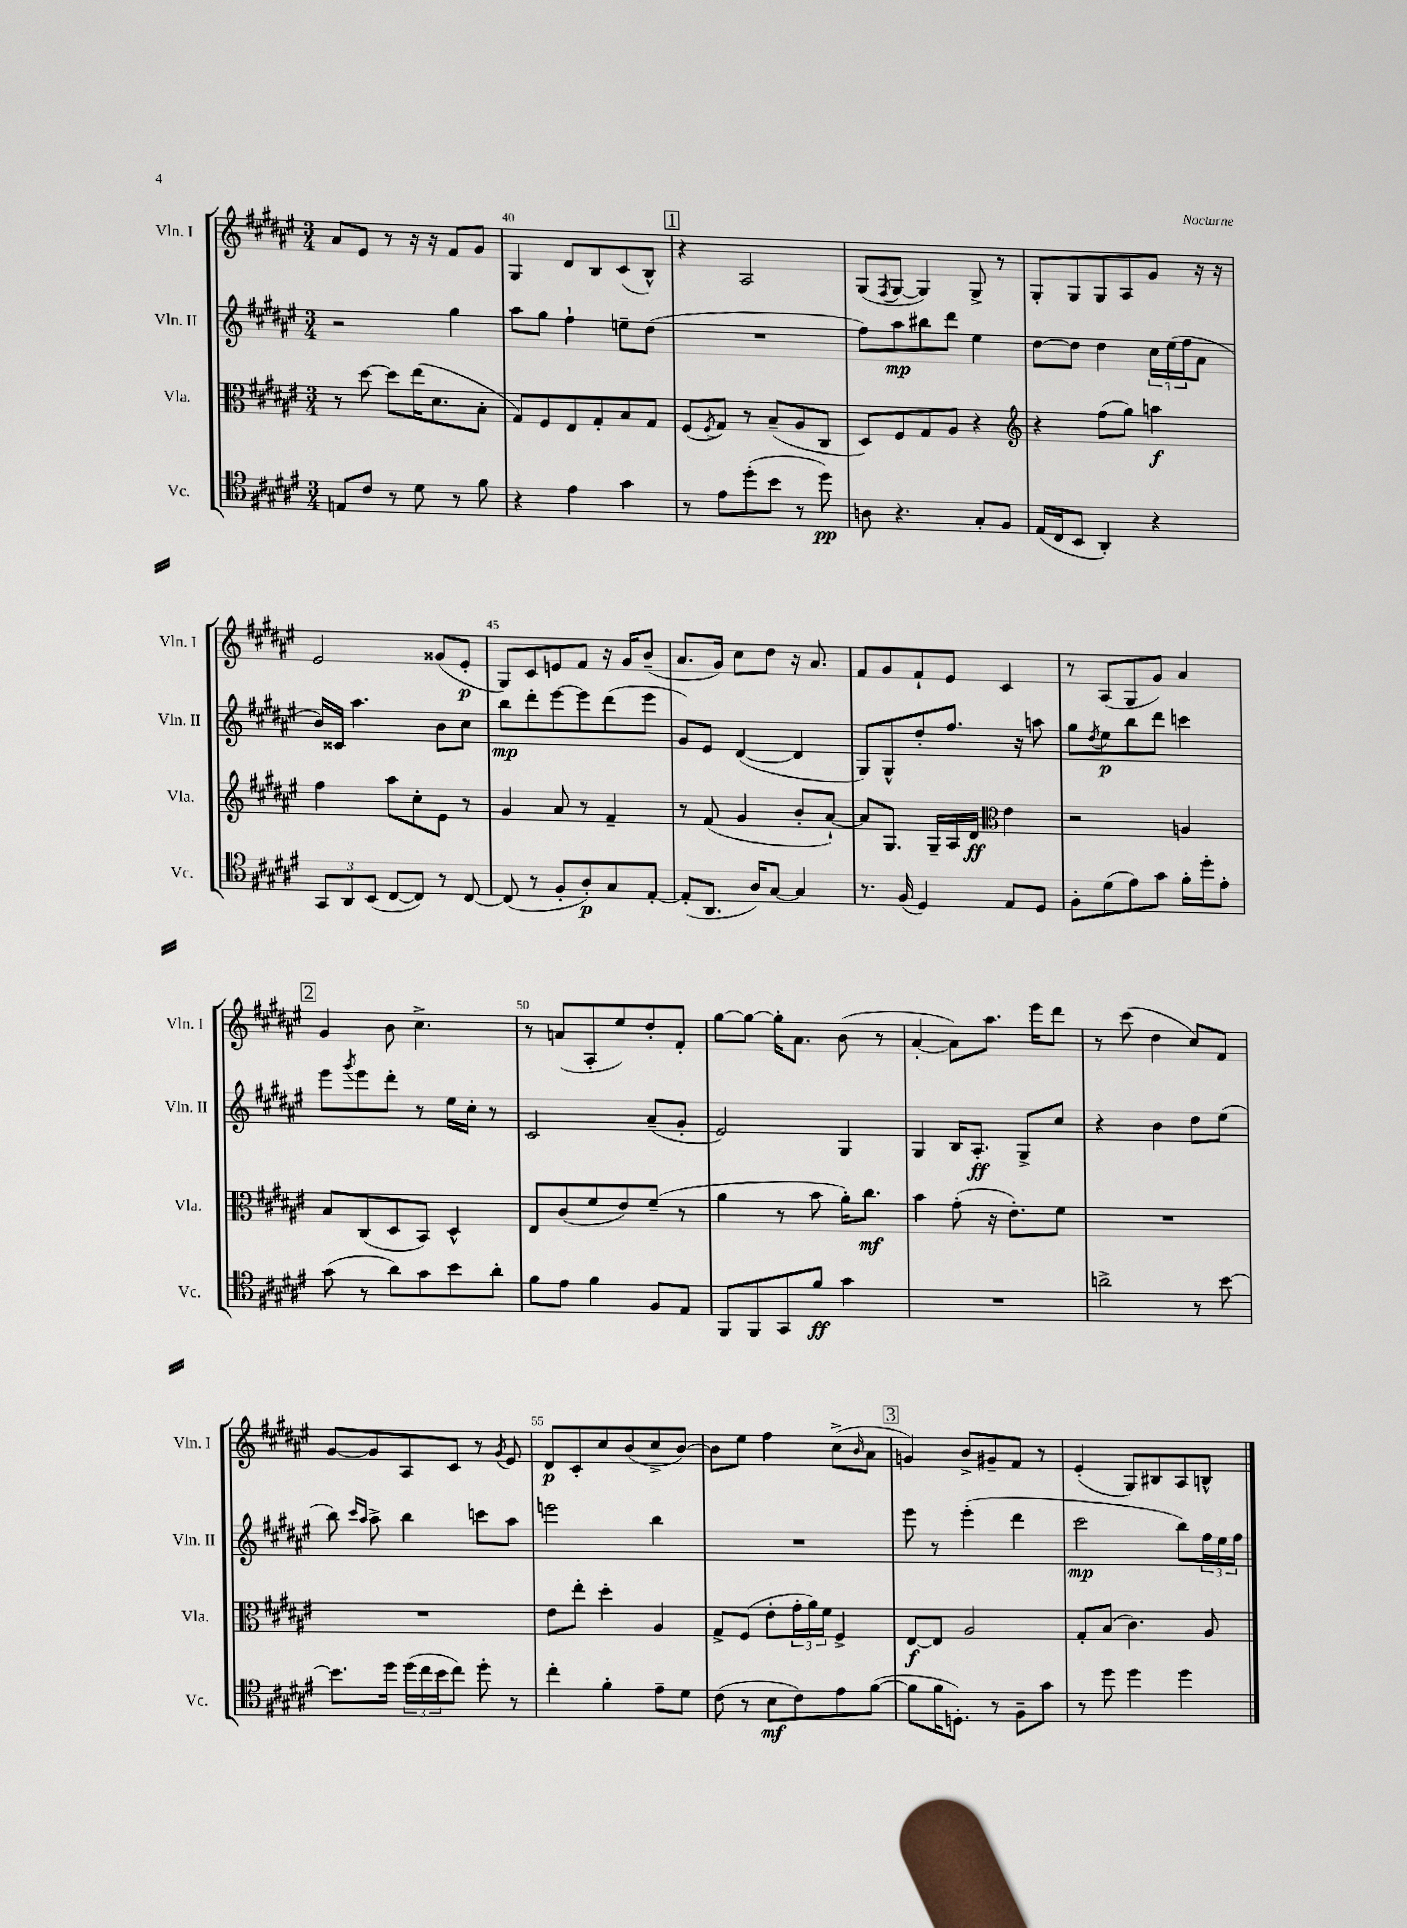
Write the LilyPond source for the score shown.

<<
\new StaffGroup <<
\new Staff = "s0" \with { instrumentName = "Vln. I" shortInstrumentName = "Vln. I" } {
    \clef treble \key fis \major \numericTimeSignature \time 3/4
    ais'8 eis'8 r8 r16 r16 fis'8 gis'8 |
    gis4 dis'8 b8 cis'8( b8-^) |
    \mark \markup { \box "1" } r4 ais2 |
    gis8( \acciaccatura { fis8 } gis8~ gis4) gis8-> r8 |
    gis8-. gis8 gis8 ais8 gis'8 r16 r16 |
    eis'2 gisis'8( eis'8-.\p |
    gis8) cis'8 e'8 fis'8 r16 gis'16 b'8--( |
    ais'8. gis'16) cis''8 dis''8 r16 ais'8. |
    fis'8 gis'8 fis'8-! eis'8 cis'4 |
    r8 ais8( gis8 gis'8) ais'4 |
    \mark \markup { \box "2" } gis'4 b'8 cis''4.-> |
    r8 a'8( ais8-. eis''8) dis''8-. fis'8-. |
    gis''8~ gis''8~ gis''16-. ais'8. b'8( r8 |
    ais'4~-. ais'8) ais''8. eis'''16 dis'''8 |
    r8 cis'''8( dis''4 cis''8) fis'8 |
    gis'8~ gis'8 ais8 cis'8 r8 \acciaccatura { gis'8 } eis'8 |
    dis'8\p cis'8-. cis''8 b'8( cis''8-> b'8~) |
    b'8 eis''8 fis''4 cis''8->( \grace { b'16 } ais'8 |
    \mark \markup { \box "3" } g'4) b'8-> gis'8-- fis'8 r8 |
    eis'4-.( gis8) bis8 ais8 b8-^ \bar "|." |
}
\new Staff = "s1" \with { instrumentName = "Vln. II" shortInstrumentName = "Vln. II" } {
    \clef treble \key fis \major \numericTimeSignature \time 3/4
    r2 gis''4 |
    ais''8 gis''8 fis''4-! e''8-- dis''8( |
    \mark \markup { \box "1" } R2. |
    fis''8) ais''8\mp bis''8 dis'''8 eis''4 |
    dis''8~ dis''8 dis''4 \tuplet 3/2 { cis''16 eis''16( fis''16 } ais'8 |
    b'16) cisis'16 ais''4. b'8 cis''8 |
    b''8\mp dis'''8-. eis'''8~ eis'''8 dis'''8( eis'''8 |
    gis'8) eis'8 dis'4~( dis'4 |
    gis8) gis8-^ dis''8-. fis''8. r16 a''8 |
    gis''8 \acciaccatura { dis''8 } eis''8\p b''8 dis'''8 c'''4 |
    \mark \markup { \box "2" } eis'''8 \acciaccatura { gis'''8 } eis'''8 dis'''8-. r8 eis''16 cis''16-. r8 |
    cis'2 ais'8--( gis'8-. |
    eis'2) gis4 |
    gis4 b16 ais8.-.\ff gis8-> cis''8 |
    r4 b'4 dis''8 eis''8( |
    b''8) \grace { cis'''16 ais''16 } ais''8-> b''4 c'''8 ais''8 |
    e'''2 b''4 |
    R2. |
    \mark \markup { \box "3" } eis'''8 r8 eis'''4-.( dis'''4 |
    cis'''2\mp b''8) \tuplet 3/2 { fis''16 eis''16 fis''16 } \bar "|." |
}
\new Staff = "s2" \with { instrumentName = "Vla." shortInstrumentName = "Vla." } {
    \clef alto \key fis \major \numericTimeSignature \time 3/4
    r8 dis''8~ dis''8 eis''16( dis'8. b8-. |
    gis8) fis8 eis8 gis8-. b8 gis8 |
    \mark \markup { \box "1" } fis8( \acciaccatura { fis8 } gis8) r8 b8--( ais8 cis8 |
    dis8) fis8 gis8 ais8 r4 |
    \clef treble r4 fis''8( gis''8) a''4\f |
    fis''4 ais''8 cis''8-. eis'8 r8 |
    gis'4 ais'8 r8 fis'4-- |
    r8 fis'8( gis'4 b'8-. ais'8~-!) |
    ais'8 gis8. gis16-- ais16 dis'16\ff \clef alto eis'4 |
    r2 a4 |
    \mark \markup { \box "2" } b8 cis8( dis8 b,8) dis4-^ |
    eis8 cis'8( fis'8 eis'8) fis'8--( r8 |
    ais'4 r8 b'8 ais'16-.) cis''8.\mf |
    b'4 gis'8-.( r16 eis'8.-.) fis'8 |
    R2. |
    R2. |
    eis'8 eis''8-. dis''4-. ais4 |
    gis8-> fis8( eis'8-. \tuplet 3/2 { gis'16-. ais'16) fis'16 } fis4-> |
    \mark \markup { \box "3" } eis8~\f eis8 ais2 |
    gis8-. b8( cis'4.) ais8 \bar "|." |
}
\new Staff = "s3" \with { instrumentName = "Vc." shortInstrumentName = "Vc." } {
    \clef tenor \key fis \major \numericTimeSignature \time 3/4
    e8 cis'8 r8 dis'8 r8 fis'8 |
    r4 eis'4 gis'4 |
    \mark \markup { \box "1" } r8 eis'8 dis''8-.( b'8 r8 dis''8\pp) |
    a8 r4. gis8-. fis8 |
    eis16( cis16 b,8 ais,4-.) r4 |
    \tuplet 3/2 { gis,8 ais,8 b,8( } cis8~ cis8) r8 cis8~ |
    cis8( r8 fis8-. ais8-.\p) gis8 eis8~-. |
    eis8-.( ais,8. ais16) gis8~ gis4 |
    r8. fis16( dis4) eis8 dis8 |
    fis8-. dis'8( eis'8) gis'8 fis'16-. dis''16-. eis'8-. |
    \mark \markup { \box "2" } gis'8( r8 ais'8) gis'8 b'8 ais'8-. |
    fis'8 eis'8 fis'4 fis8 eis8 |
    fis,8 fis,8 gis,8 fis'8\ff gis'4 |
    R2. |
    a'2-> r8 b'8~ |
    b'8. dis''16 \tuplet 3/2 { dis''16( cis''16 b'16 } cis''8) dis''8-. r8 |
    cis''4-. fis'4-. eis'8-- dis'8 |
    cis'8( r8 b8\mf cis'8) eis'8 fis'8~( |
    \mark \markup { \box "3" } fis'8 fis'16 d8.-.) r8 fis8-- gis'8 |
    r8 dis''8 dis''4 dis''4 \bar "|." |
}
>>
>>
\layout { \context { \Score currentBarNumber = #39 \override BarNumber.break-visibility = ##(#f #t #t) barNumberVisibility = #(every-nth-bar-number-visible 5) } }
